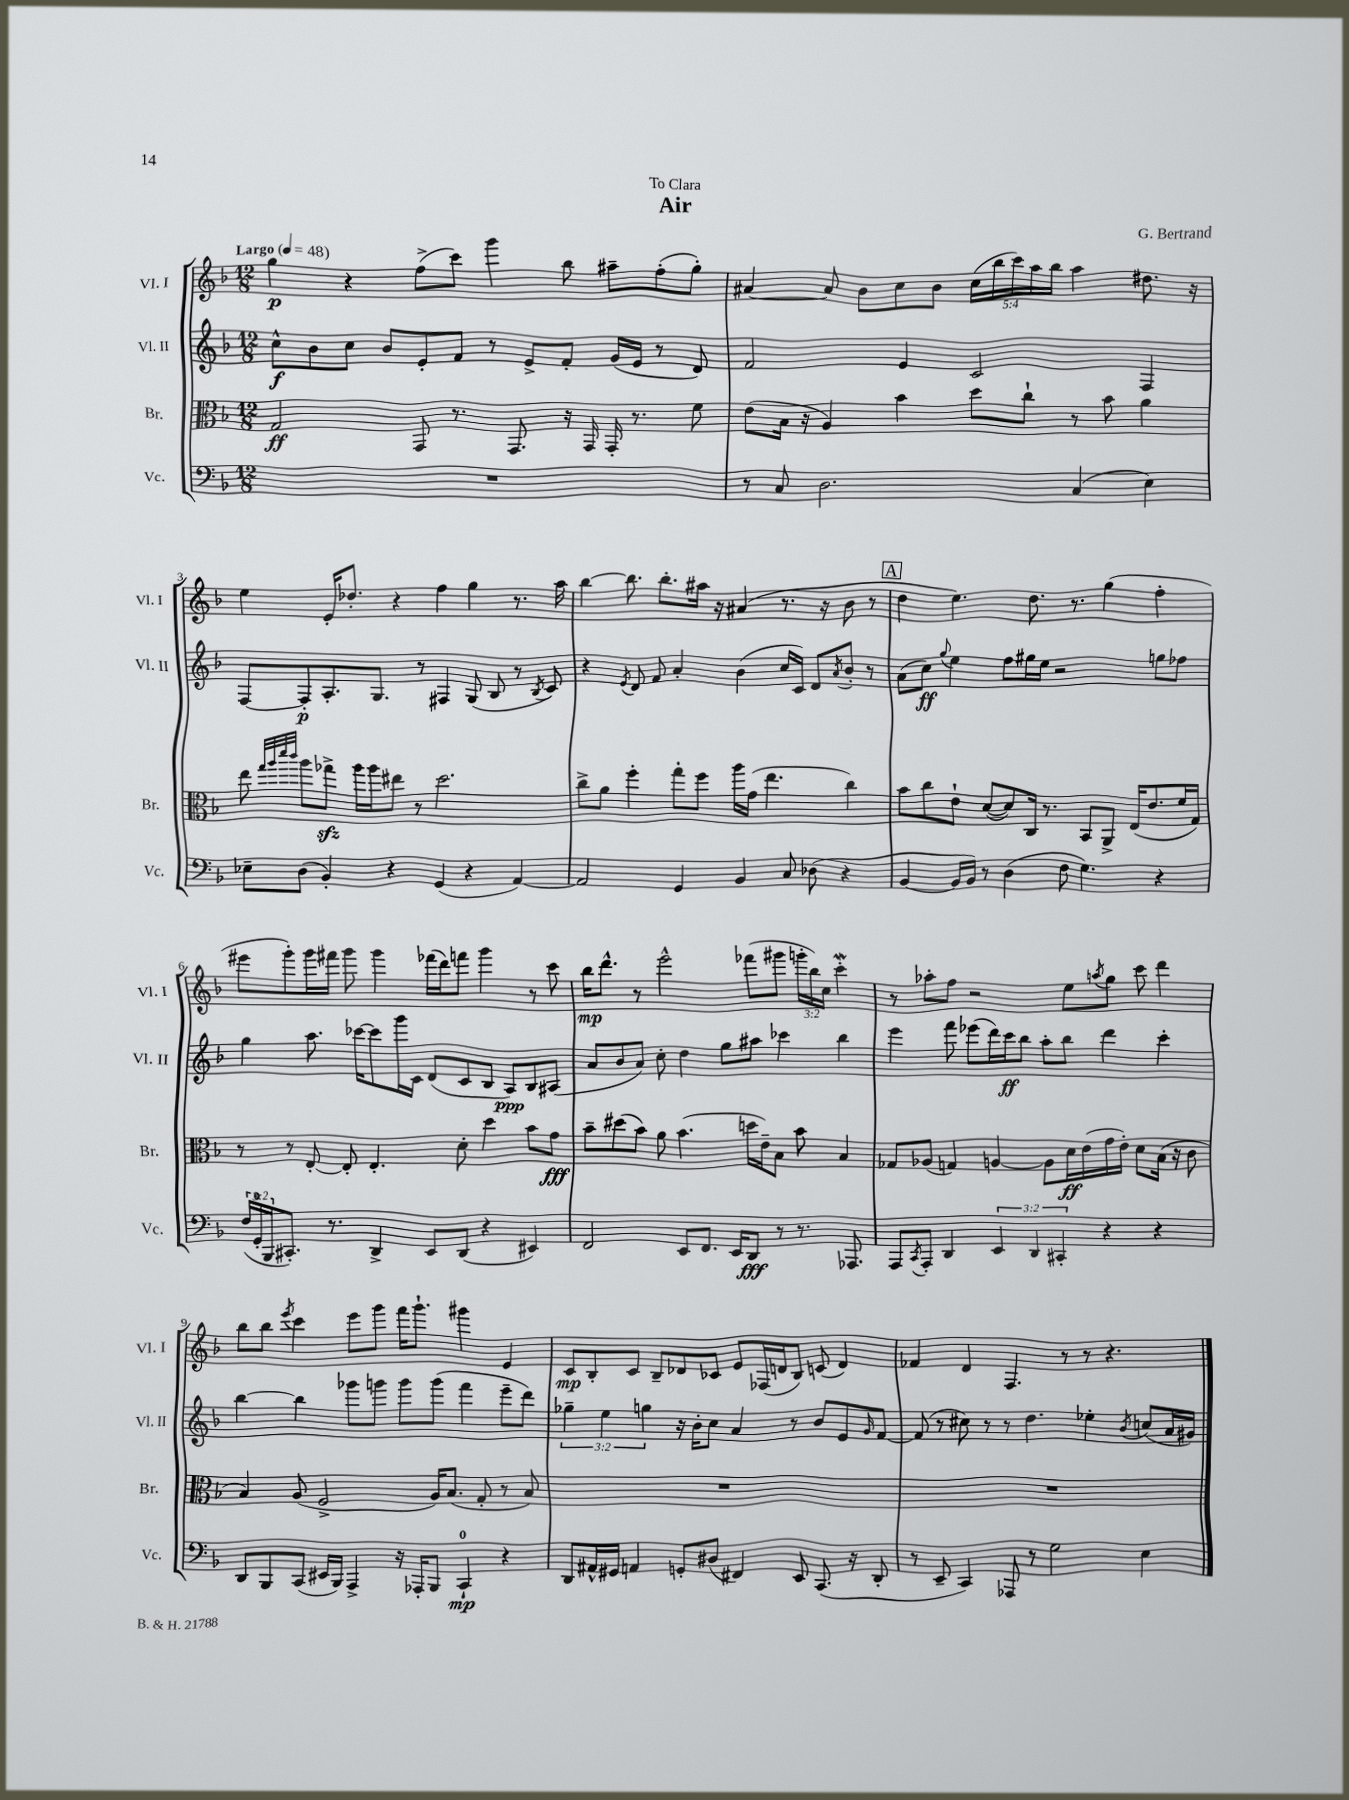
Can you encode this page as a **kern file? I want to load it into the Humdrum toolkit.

**kern	**kern	**kern	**kern
*staff4	*staff3	*staff2	*staff1
*clefF4	*clefC3	*clefG2	*clefG2
*k[b-]	*k[b-]	*k[b-]	*k[b-]
*M12/8	*M12/8	*M12/8	*M12/8
*MM48	*MM48	*MM48	*MM48
1.r	2G	8cc^^	4gg
.	.	8b-	.
.	.	8cc	4r
.	.	8b-	.
.	8GG	8e'	(8ff^
.	8.r	8f	8ccc)
.	.	8r	4ggg
.	8.GG	.	.
.	.	8e^	.
.	16r	8f'	8bb-
.	16GG	.	.
.	16GG'	(16g	8aa#~
.	8.r	16e	.
.	.	8r	(8ff'
.	8f	8d)	8gg')
=	=	=	=
8r	(8e	2f	[4a#
8C	16B-	.	.
.	16r	.	.
2.D	4A)	.	8a#]
.	.	.	8b-
.	4b-	4e	8cc
.	.	.	8b-
.	8dd	2c	(20cc
.	.	.	20bb-
.	.	.	20ccc)
.	8cc`	.	.
.	.	.	20aa
.	.	.	20bb-
(4C	8r	.	4aa
.	8b-	.	.
4E)	4a	4F	8.dd#
.	.	.	16r
=	=	=	=
8E-~	8ee	[8F	4ee
.	32qqgg	.	.
.	32qqaa	.	.
.	32qqddd	.	.
.	32qqccc	.	.
(8D	8aa	8F']	.
4BB-')	8gg-^	8.A'	16e'
.	.	.	8.dd-'
.	16aa	.	.
.	16aa	8.G	.
4r	8ee#	.	4r
.	8r	8r	.
(4GG	2.dd	4F#	4ff
4r	.	(8G	4gg
.	.	8B-	.
[4AA)	.	8r	8.r
.	.	8qB-	.
.	.	8c)	.
.	.	.	16aa
=	=	=	=
2AA]	8cc^	4r	[4bb-
.	8a	.	.
.	.	8qe	.
.	4ff'	8d	8.bb-]
.	.	8f	.
.	.	.	8.bb-'
4GG	8gg'	4a'	.
.	8ff	.	16aa#
.	.	.	16r
4BB-	16aa	(4b-	(4a#
.	(16g	.	.
.	4.ee	.	.
8C	.	16cc	8.r
.	.	16c)	.
(8D-	.	8d	.
.	.	.	16r
.	.	8qa	.
4r	4cc)	8b-'	8b-
.	.	8r	8r
=	=	=	=
[4BB-	8b-	(8a	4dd
.	8cc	8cc)	.
.	.	8qqgg	.
16BB-]	8e`	4ee	4.ee)
16BB-)	.	.	.
8r	([8d	.	.
(4D	8d])	8ff	.
.	16C	16gg#	8.dd
.	8.r	16ee	.
8F	.	2r	.
.	.	.	8.r
4.G)	8BB-	.	.
.	8AA^	.	(4gg
.	(16E	.	.
.	8.e	.	.
4r	.	8gg	4ff'
.	16f	8ff-	.
.	16G)	.	.
=	=	=	=
(24F	8r	4gg	8eee#
24GG'	.	.	.
24BBB-	.	.	.
8.CC#')	8r	.	8ggg')
.	[8E'	8.aa	16ggg
8.r	.	.	16fff#
.	8E']	.	8ggg
.	.	[16ccc-	.
4DD^	4.E'	8ccc-]	4ggg
.	.	16ggg	.
.	.	16c	.
8EE	.	(8d	(16fff-
.	.	.	16ddd)
(8DD	8d'	8c	8fff
4r	4dd	8B-	4ggg
.	.	8A)	.
4EE#)	8b-	8B-	8r
.	8g	(8A#	8ccc
=	=	=	=
2FF	8b-~	8a	16bb-
.	.	.	8.ddd^^
.	(8dd#	8b-	.
.	8b-)	8a)	8r
.	8a	8cc'	2eee^^
8EE	(4.b-	4dd	.
8.FF	.	.	.
.	.	8gg	.
16EE	.	.	.
8DD	16dd	8aa#	(8fff-
.	16e~)	.	.
8r	8B-	4ccc-	8ggg#
8.r	8b-	.	24ggg'
.	.	.	24bb-)
.	.	.	24cc
.	4B-	4bb-	4ccc'
8.AAA-	.	.	.
=	=	=	=
8AAA	8G-	4eee	8r
8qCC	.	.	.
8AAA'	(8A-	.	8aa-'
4DD	4G)	8fff	8ff
.	.	(8eee-	2r
6EE	[4A	16ddd)	.
.	.	16ccc	.
.	.	8bb-	.
6DD	.	.	.
.	8A]	8aa'	.
6CC#'	.	.	.
.	16d	8bb-	8ee
.	(16e	.	.
.	.	.	8qaa
4r	16g	4ddd	8gg
.	16e')	.	.
.	8d	.	8ccc
4r	(16B-	4ccc'	4ddd
.	16r	.	.
.	8c	.	.
=	=	=	=
8DD	4B-)	[4bb-	8bb-
8BBB-	.	.	8bb-
.	.	.	8qeee
(8CC	(8A	4bb-]	4ccc
16EE#	2F^	.	.
16BBB-)	.	.	.
4AAA^	.	8ggg-	8eee
.	.	8ggg	8ggg
16r	.	8ggg	16fff
16AAA-'	.	.	8.ggg`
8BBB-	16A)	(8ggg	.
.	(8.B-	.	.
4CC`	.	4fff	4ggg#
.	8G'	.	.
4r	8r	8eee~	4e
.	8B-)	8ddd)	.
=	=	=	=
8DD	1.r	6gg-~	8c
16AA#^^	.	.	8B-'
.	.	6ee	.
16GG#	.	.	.
4AA	.	.	8c
.	.	6gg	.
.	.	.	8B-~
8GG'	.	16r	8d-
.	.	16b-'	.
(8D#	.	8cc	8c-
4FF#)	.	4a	8e
.	.	.	(16F-
.	.	.	16d
8EE	.	8r	8B-)
(8.CC	.	8b-	(8c
.	.	8e	4d)
16r	.	.	.
.	.	16qqg	.
8DD'	.	[8f	.
=	=	=	=
8r	1.r	(8f]	4f-
8EE~	.	8r	.
4CC)	.	8cc#)	4d
.	.	8r	.
8AAA-	.	8r	4.F
8r	.	4.dd	.
2G	.	.	.
.	.	.	8r
.	.	4ee-'	8r
.	.	.	4.r
.	.	8qb-	.
4E	.	(8cc	.
.	.	16a	.
.	.	16g#)	.
==	==	==	==
*-	*-	*-	*-
